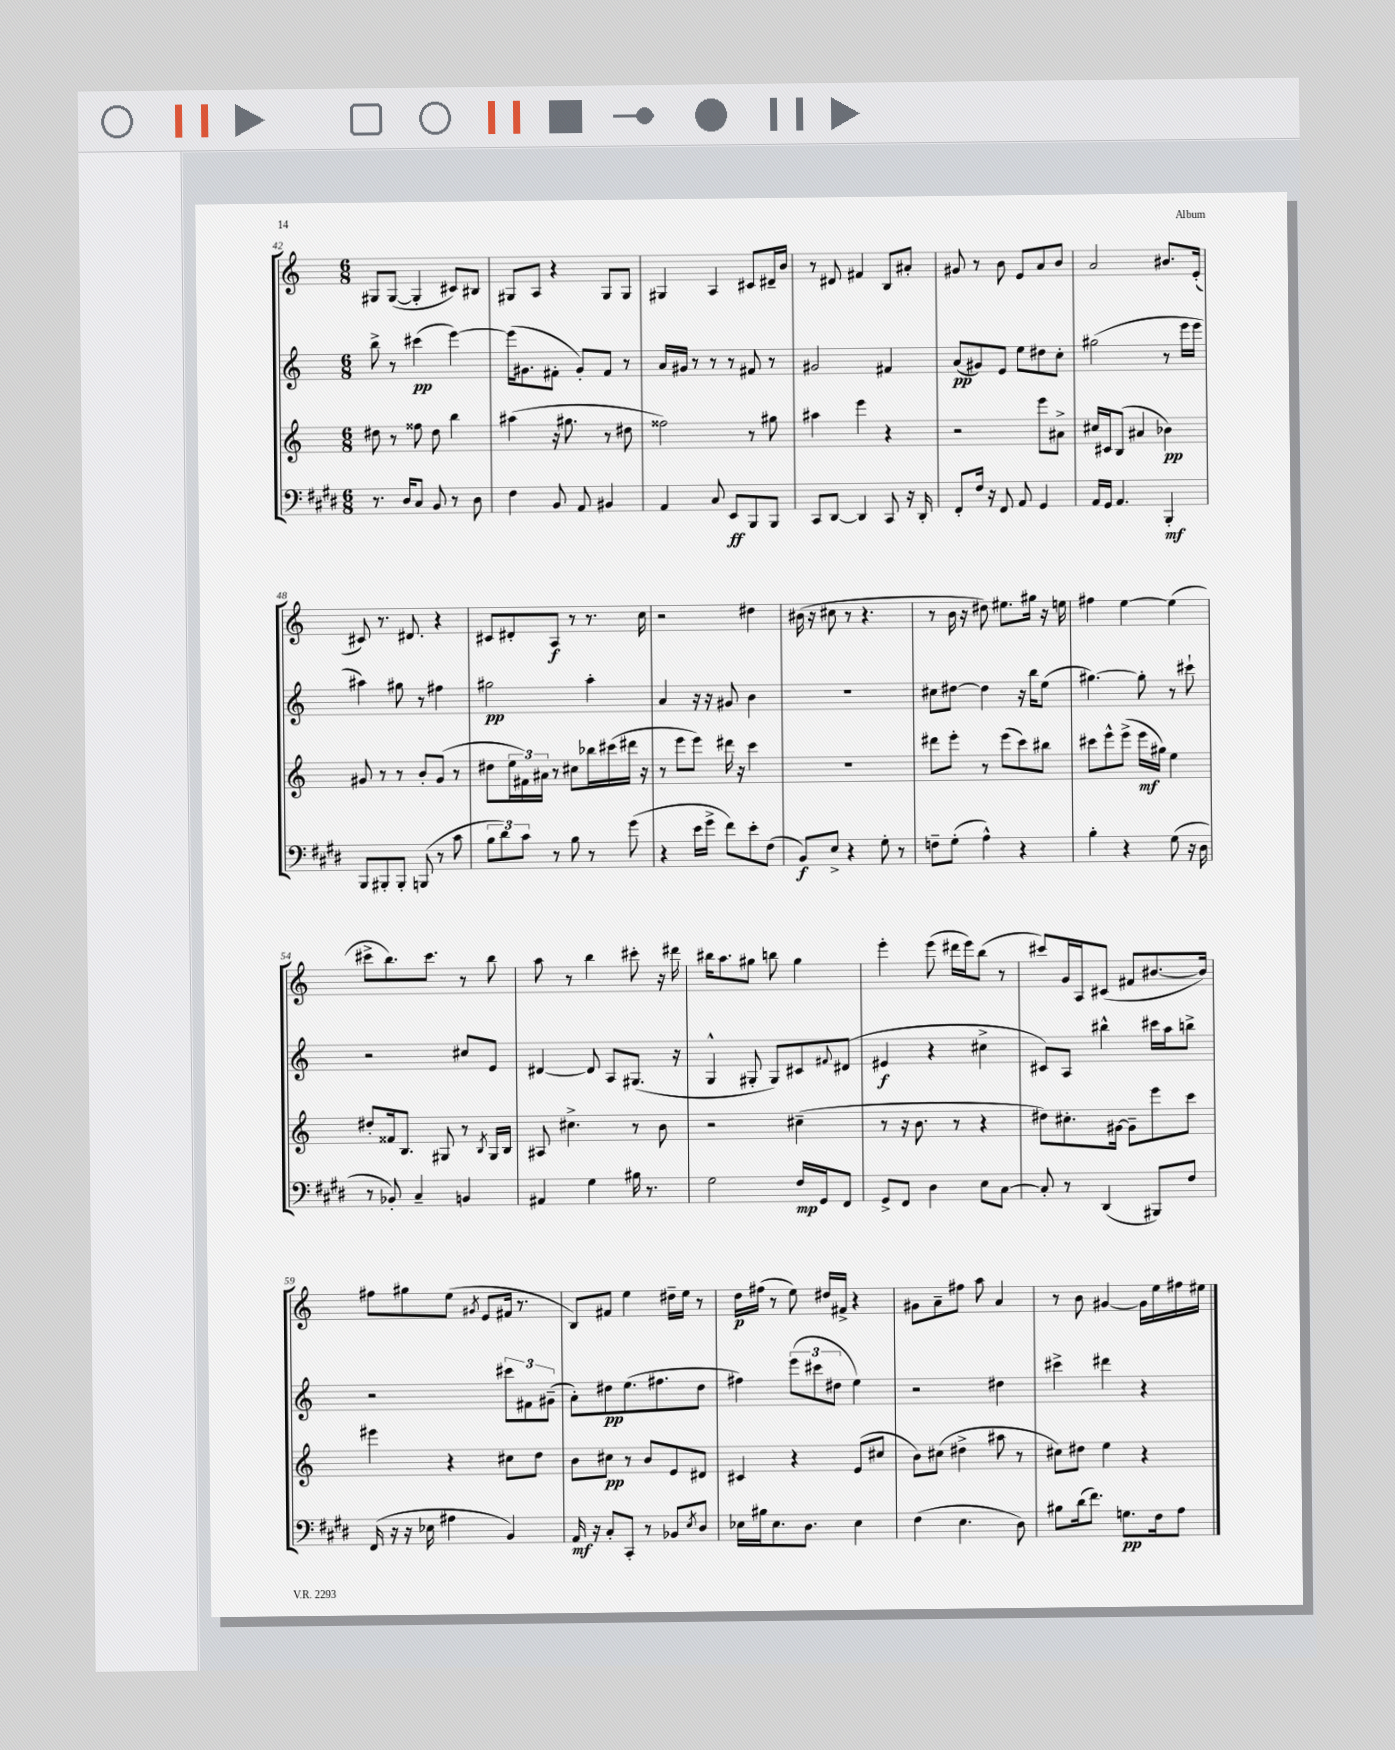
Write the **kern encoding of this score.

**kern	**dynam	**kern	**dynam	**kern	**dynam	**kern	**dynam
*part4	*part4	*part3	*part3	*part2	*part2	*part1	*part1
*staff4	*staff4	*staff3	*staff3	*staff2	*staff2	*staff1	*staff1
*clefF4	*	*clefG2	*	*clefG2	*	*clefG2	*
*k[f#c#g#d#]	*	*k[]	*	*k[]	*	*k[]	*
*M6/8	*	*M6/8	*	*M6/8	*	*M6/8	*
=42	=42	=42	=42	=42	=42	=42	=42
8.r	.	8dd#X\	.	8bb^\	.	8G#X/L	.
.	.	8r	.	8r	.	([8G#/J	.
16D#/KL	.	.	.	.	.	.	.
8C#/J	.	8ff##X\	.	(4ccc#X\	pp	4G#'/]	.
8BB/	.	8dd#\	.	.	.	.	.
8r	.	4bb\	.	[4eee\)	.	8c#X/L)	.
8D#\	.	.	.	.	.	8B#X/J	.
=43	=43	=43	=43	=43	=43	=43	=43
4F#\	.	(4aa#X\	.	(16eee\KL]	.	8G#X/L	.
.	.	.	.	8.g#X\	.	.	.
.	.	.	.	.	.	8A/J	.
8BB/	.	16r	.	8f#X'\J	.	4r	.
.	.	8.gg#X\	.	.	.	.	.
8AA/	.	.	.	8g#'/L)	.	.	.
4BB#X/	.	8r	.	8f#/J	.	8G#/L	.
.	.	8dd#X\	.	8r	.	8G#/J	.
=44	=44	=44	=44	=44	=44	=44	=44
4AA/	.	2ff##X\)	.	16a/LL	.	4G#X/	.
.	.	.	.	16g#X/JJ	.	.	.
.	.	.	.	8r	.	.	.
8C#/	.	.	.	8r	.	4A/	.
8EE/L	ff	.	.	8r	.	.	.
8BBB/	.	8r	.	8f#X/	.	8c#X/L	.
8BBB/J	.	8gg#X\	.	8r	.	16d#X~/L	.
.	.	.	.	.	.	16b/JJ	.
=45	=45	=45	=45	=45	=45	=45	=45
8CC#/L	.	4aa#X\	.	2g#X/	.	8r	.
[8DD#/J	.	.	.	.	.	8d#X/	.
4DD#/]	.	4eee\	.	.	.	4f#X/	.
8CC#/	.	4r	.	4f#X/	.	8B/L	.
16r	.	.	.	.	.	8a#X'/J	.
16DD#'/	.	.	.	.	.	.	.
=46	=46	=46	=46	=46	=46	=46	=46
8FF#'/L	.	2r	.	(8a/L	pp	8g#X/	.
16F#/Jk	.	.	.	8g#X/)	.	8r	.
16r	.	.	.	.	.	.	.
8FF#/	.	.	.	8e/J	.	8b\	.
8AA/	.	.	.	8ee\L	.	8e/L	.
4GG#/	.	8eee\L	.	8dd#X\	.	8a/	.
.	.	8a#X^\J	.	8cc'\J	.	8b/J	.
=47	=47	=47	=47	=47	=47	=47	=47
16AA/LL	.	16cc#X/LL	.	(2gg#X\	.	2a/	.
16GG#/JJ	.	16c#X/J	.	.	.	.	.
4.AA/	.	(8B/J	.	.	.	.	.
.	.	4a#X/	.	.	.	.	.
4BBB'/	mf	4b-X\)	pp	8r	.	8.b#X/L	.
.	.	.	.	16eee\LL	.	.	.
.	.	.	.	16eee\JJ	.	(16e'/Jk	.
!!LO:LB:g=z
=48	=48	=48	=48	=48	=48	=48	=48
8BBB/L	.	8g#X/	.	4aa#X\)	.	8c#X/)	.
8BBB#X'/	.	8r	.	.	.	8.r	.
8BBB#'/J	.	8r	.	8gg#X\	.	.	.
.	.	.	.	.	.	8.d#X/	.
(8BBBn/	.	8b'/L	.	8r	.	.	.
8r	.	(8g#/J	.	4ff#X\	.	4r	.
8c#\	.	8r	.	.	.	.	.
=49	=49	=49	=49	=49	=49	=49	=49
12B\L	.	8dd#X\L	.	2gg#X\	pp	8c#X/L	.
12d#\)	.	.	.	.	.	.	.
.	.	24ee\L	.	.	.	8d#X'/	.
12c#\J	.	24f#X\)	.	.	.	.	.
.	.	24a#X\JJ	.	.	.	.	.
8r	.	8r	.	.	.	8A/J	f
8B\	.	8cc#X\L	.	.	.	8r	.
8r	.	16bb-X\L	.	4aa'\	.	8.r	.
.	.	(16ccc#X\	.	.	.	.	.
(8g#\	.	16ddd#X\JJ	.	.	.	.	.
.	.	16r	.	.	.	16cc\	.
=50	=50	=50	=50	=50	=50	=50	=50
4r	.	8r	.	4a/	.	2r	.
.	.	8eee\L	.	.	.	.	.
16e\LL	.	8eee\J)	.	16r	.	.	.
16g#^\JJ	.	.	.	16r	.	.	.
8f#\L)	.	16ddd#X\	.	8g#X/	.	.	.
.	.	16r	.	.	.	.	.
8e'\	.	4ccc\	.	4b\	.	4dd#X\	.
(8F#\J	.	.	.	.	.	.	.
=51	=51	=51	=51	=51	=51	=51	=51
8BB/L)	f	2.r	.	2.r	.	(16b#X\	.
.	.	.	.	.	.	16r	.
8E^/J	.	.	.	.	.	8cc#X\	.
4r	.	.	.	.	.	8r	.
.	.	.	.	.	.	4.r	.
8G#'\	.	.	.	.	.	.	.
8r	.	.	.	.	.	.	.
=52	=52	=52	=52	=52	=52	=52	=52
8Fn~\L	.	8ddd#X\L	.	8cc#X\L	.	8r	.
(8G#'\J	.	8eee'\J	.	[8dd#X\J	.	16b\	.
.	.	.	.	.	.	16r	.
4A^^\)	.	8r	.	4dd#\]	.	8dd#X\)	.
.	.	(8eee\L	.	.	.	8.ee#X\L	.
4r	.	8ccc\)	.	16r	.	.	.
.	.	.	.	16bb\KL	.	16gg#X\Jk	.
.	.	8bb#X\J	.	(8ee\J	.	16r	.
.	.	.	.	.	.	16een\	.
=53	=53	=53	=53	=53	=53	=53	=53
4B'\	.	8ccc#X\L	.	[4.gg#X\)	.	4ff#X\	.
.	.	8eee^^\	.	.	.	.	.
4r	.	(8eee^\J	.	.	.	[4ee\	.
.	.	16eee\LL	mf	8gg#'\]	.	.	.
.	.	16gg#X\JJ)	.	.	.	.	.
(8G#\	.	4ee\	.	8r	.	(4ee\]	.
16r	.	.	.	8ccc#X`\	.	.	.
16D#\	.	.	.	.	.	.	.
!!LO:LB:g=z
=54	=54	=54	=54	=54	=54	=54	=54
8r	.	8dd#X'/L	.	2r	.	8ccc#X^\L	.
8BB-X'/)	.	16f##X/k	.	.	.	8.bb\)	.
.	.	8.B/J	.	.	.	.	.
4C#~/	.	.	.	.	.	.	.
.	.	.	.	.	.	8.ccc#\J	.
.	.	8G#X/	.	.	.	.	.
4BBn/	.	8r	.	8cc#X/L	.	8r	.
.	.	8qB/	.	.	.	.	.
.	.	16G#/LL	.	8e/J	.	8bb\	.
.	.	16B/JJ	.	.	.	.	.
=55	=55	=55	=55	=55	=55	=55	=55
4AA#X/	.	8A#X/	.	[4d#X/	.	8aa\	.
.	.	4.cc#X^\	.	.	.	8r	.
4G#\	.	.	.	8d#/]	.	4bb\	.
.	.	.	.	8A/L	.	.	.
16B#X\	.	8r	.	(8.G#X/J	.	8ccc#X'\	.
8.r	.	.	.	.	.	.	.
.	.	8b\	.	.	.	16r	.
.	.	.	.	16r	.	16ddd#X\	.
=56	=56	=56	=56	=56	=56	=56	=56
2G#\	.	2r	.	4G^^/	.	16bb#X\KL	.
.	.	.	.	.	.	8.aa\	.
.	.	.	.	8G#X'/	.	8gg#X\J	.
.	.	.	.	8G#/L)	.	8bbn\	.
16F#/LL	mp	(4cc#X~\	.	8c#X/	.	4gg#\	.
16GG#/J	.	.	.	.	.	.	.
.	.	.	.	8qqf#X/	.	.	.
8FF#/J	.	.	.	(8d#X/J	.	.	.
=57	=57	=57	=57	=57	=57	=57	=57
8GG#^/L	.	8r	.	4e#X/	f	4eee'\	.
8FF#/J	.	16r	.	.	.	.	.
.	.	8.b\	.	.	.	.	.
4D#\	.	.	.	4r	.	(8eee\	.
.	.	8r	.	.	.	16ddd#X\LL	.
.	.	.	.	.	.	16eee\J)	.
8E\L	.	4r	.	4cc#X^\	.	(8bb\J	.
[8C#\J	.	.	.	.	.	8r	.
=58	=58	=58	=58	=58	=58	=58	=58
8C#'/]	.	8dd#X\L)	.	8c#X/L)	.	8ccc#X/L)	.
8r	.	8.cc#X'\	.	8A/J	.	16g/L	.
.	.	.	.	.	.	16A/J	.
(4DD#/	.	.	.	4bb#X^^\	.	(8c#X/J	.
.	.	[16g#X\Jk	.	.	.	.	.
.	.	8g#~\L]	.	.	.	8f#X/L	.
8BBB#X/L)	.	8eee\	.	16ccc#X\LL	.	[8.b#X/	.
.	.	.	.	16aa\J	.	.	.
8F#/J	.	8ccc\J	.	8bbn^\J	.	.	.
.	.	.	.	.	.	16b#/Jk])	.
!!LO:LB:g=z
=59	=59	=59	=59	=59	=59	=59	=59
(16FF#/	.	4eee#X\	.	2r	.	8ff#X\L	.
16r	.	.	.	.	.	.	.
16r	.	.	.	.	.	8gg#X\	.
16E-X\	.	.	.	.	.	.	.
4A#X\	.	4r	.	.	.	(8ee\J	.
.	.	.	.	.	.	8qg#X/	.
.	.	.	.	.	.	8e/L	.
4BB/)	.	8cc#X\L	.	12ccc#X\L	.	16f#X/Jk	.
.	.	.	.	.	.	8.r	.
.	.	.	.	12f#X\	.	.	.
.	.	8dd\J	.	.	.	.	.
.	.	.	.	(12g#X~\J	.	.	.
=60	=60	=60	=60	=60	=60	=60	=60
16AA/	mf	8b\L	.	8a'\L)	.	8B/L)	.
16r	.	.	.	.	.	.	.
8C#'/L	.	8cc#X\J	pp	8dd#X\	pp	8f#X/J	.
8CC#'/J	.	8r	.	(8.ee\	.	4ee\	.
8r	.	8b/L	.	.	.	.	.
.	.	.	.	8.ff#X\	.	.	.
8BB-X/L	.	8e/	.	.	.	16dd#X~\LL	.
.	.	.	.	.	.	16ee\JJ	.
8qE/	.	.	.	.	.	.	.
8D#/J	.	8d#X/J	.	8dd#\J	.	8r	.
=61	=61	=61	=61	=61	=61	=61	=61
16E-X\LL	.	4c#X/	.	4ff#X\)	.	16dd\LL	p
16B#X\J	.	.	.	.	.	(16ff#X\JJ	.
8.E-\	.	.	.	.	.	8r	.
.	.	4r	.	(12eee\L	.	8ee\)	.
8.D#\J	.	.	.	.	.	.	.
.	.	.	.	12ccc#X\	.	.	.
.	.	.	.	.	.	16dd#X/LL	.
.	.	.	.	12dd#X\J	.	.	.
.	.	.	.	.	.	16f#X^/JJ	.
4E-\	.	(8e/L	.	4ee\)	.	4r	.
.	.	8cc#X/J	.	.	.	.	.
=62	=62	=62	=62	=62	=62	=62	=62
(4F#\	.	8b\L)	.	2r	.	8g#X\L	.
.	.	(8cc#X\J	.	.	.	8a~\	.
4.E\	.	4dd#X^\	.	.	.	8ff#X\J	.
.	.	.	.	.	.	8aa\	.
.	.	8aa#X\	.	4dd#X\	.	4a/	.
8D#\)	.	8r	.	.	.	.	.
=63	=63	=63	=63	=63	=63	=63	=63
8B#X\L	.	8cc#X\L)	.	4ccc#X^\	.	8r	.
(16d#\k	.	8dd#X\J	.	.	.	8b\	.
8.f#\J)	.	.	.	.	.	.	.
.	.	4ee\	.	4ddd#X\	.	[4g#X/	.
8.Gn\L	pp	.	.	.	.	.	.
.	.	4r	.	4r	.	16g#\LL]	.
16F#\k	.	.	.	.	.	16ee\	.
8A\J	.	.	.	.	.	16ff#X\	.
.	.	.	.	.	.	16ee#X\JJ	.
==	==	==	==	==	==	==	==
*-	*-	*-	*-	*-	*-	*-	*-
